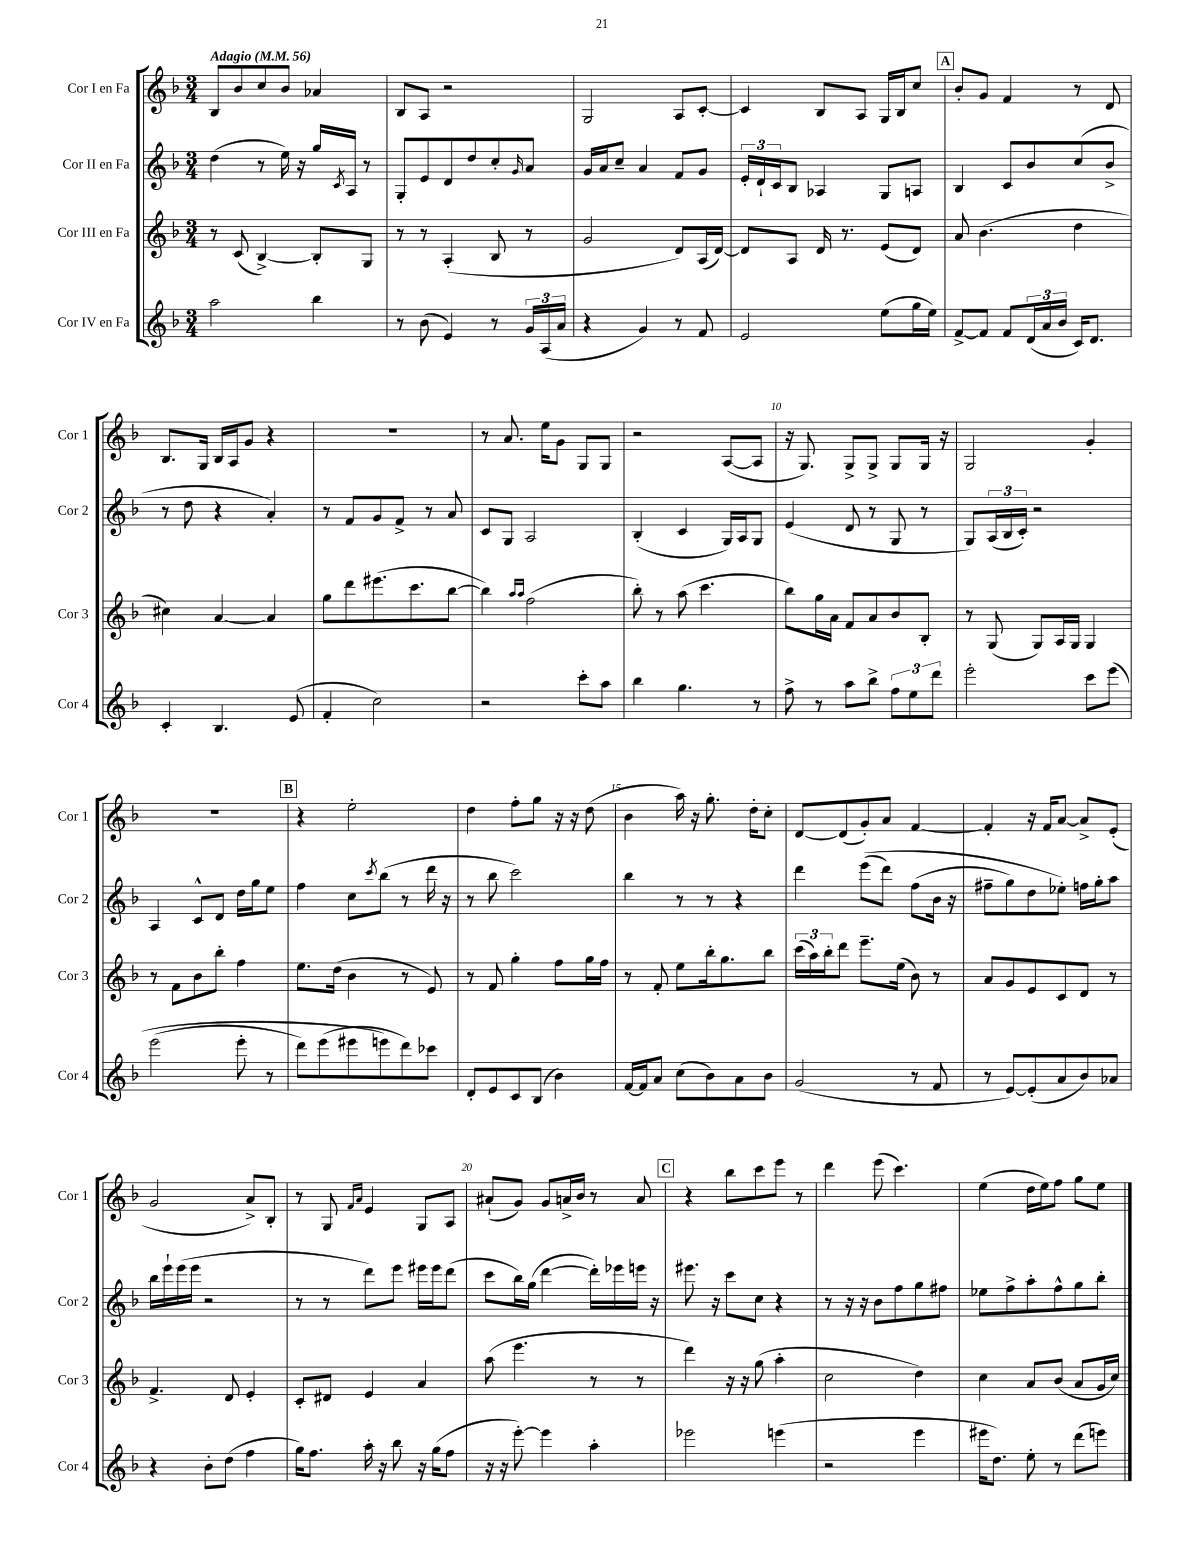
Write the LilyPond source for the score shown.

<<
\new StaffGroup <<
\new Staff = "s0" \with { instrumentName = "Cor I en Fa" shortInstrumentName = "Cor 1" } {
    \clef treble \key f \major \numericTimeSignature \time 3/4 \tempo "Adagio" 4 = 56
    bes8 bes'8 c''8 bes'8 aes'4 |
    bes8 a8 r2 |
    g2 a8 c'8~-. |
    c'4 bes8 a8 g16 bes16 c''8 |
    \mark \markup { \box "A" } bes'8-. g'8 f'4 r8 d'8 |
    bes8. g16 bes16 a16 g'8 r4 |
    R2. |
    r8 a'8. e''16 g'8 g8 g8 |
    r2 a8~( a8 |
    r16 g8.) g8-> g8-> g8 g16 r16 |
    g2 g'4-. |
    R2. |
    \mark \markup { \box "B" } r4 e''2-. |
    d''4 f''8-. g''8 r16 r16 d''8( |
    bes'4 a''16) r16 g''8.-. d''16-. c''8-. |
    d'8~ d'8( g'8-.) a'8 f'4~ |
    f'4-. r16 f'16 a'8~ a'8-> e'8-.( |
    g'2 a'8->) bes8-. |
    r8 g8 \grace { f'16 a'16 } e'4 g8 a8 |
    ais'8-!( g'8) g'8 a'16-> bes'16 r8 a'8 |
    \mark \markup { \box "C" } r4 bes''8 c'''8 e'''8 r8 |
    d'''4 e'''8( c'''4.) |
    e''4( d''16 e''16) f''8 g''8 e''8 \bar "|." |
}
\new Staff = "s1" \with { instrumentName = "Cor II en Fa" shortInstrumentName = "Cor 2" } {
    \clef treble \key f \major \numericTimeSignature \time 3/4
    d''4( r8 e''16) r16 g''16 \acciaccatura { c'8 } a16 r8 |
    g8-. e'8 d'8 d''8 c''8-. \grace { g'16 } a'8 |
    g'16 a'16 c''8-- a'4 f'8 g'8 |
    \tuplet 3/2 { e'16-. d'16-! c'16 } bes8 aes4 g8 a8 |
    \mark \markup { \box "A" } bes4 c'8 bes'8 c''8( bes'8-> |
    r8 d''8 r4 a'4-.) |
    r8 f'8 g'8 f'8-> r8 a'8 |
    c'8 g8 a2 |
    bes4-.( c'4 g16) a16 g8 |
    e'4( d'8 r8 g8 r8 |
    g8) \tuplet 3/2 { a16( bes16 c'16-.) } r2 |
    a4 c'8-^ d'8 d''16 g''16 e''8 |
    \mark \markup { \box "B" } f''4 c''8 \acciaccatura { c'''8 } bes''8( r8 d'''16 r16 |
    r8 bes''8 c'''2) |
    bes''4 r8 r8 r4 |
    d'''4 e'''8(\( d'''8) f''8( bes'16 r16 |
    fis''8-- g''8) d''8 ees''8-.\) f''16 g''16-. a''8 |
    bes''16 e'''16-! e'''16( e'''16 r2 |
    r8 r8 d'''8) e'''8 eis'''16 eis'''16 d'''8( |
    c'''8 bes''16) g''16( d'''4~ d'''16-.) ees'''16 e'''16 r16 |
    \mark \markup { \box "C" } eis'''8. r16 c'''8 c''8 r4 |
    r8 r16 r16 bes'8 f''8 g''8 fis''8 |
    ees''8 f''8-> a''8-. f''8-^ g''8 bes''8-. \bar "|." |
}
\new Staff = "s2" \with { instrumentName = "Cor III en Fa" shortInstrumentName = "Cor 3" } {
    \clef treble \key f \major \numericTimeSignature \time 3/4
    r8 c'8( bes4~->) bes8-. g8 |
    r8 r8 a4-.( bes8 r8 |
    g'2 d'8) a16( d'16~) |
    d'8 a8 d'16 r8. e'8( d'8) |
    \mark \markup { \box "A" } a'8 bes'4.( d''4 |
    cis''4) a'4~ a'4 |
    g''8 d'''8 eis'''8.( c'''8. bes''8~ |
    bes''4) \grace { a''16 a''16 } f''2( |
    bes''8-.) r8 a''8( c'''4. |
    bes''8) g''16 a'16 f'8 a'8 bes'8 bes8-. |
    r8 g8( g8) a16 g16 g4 |
    r8 f'8 bes'8 bes''8-. f''4 |
    \mark \markup { \box "B" } e''8. d''16( bes'4 r8 e'8) |
    r8 f'8 g''4-. f''8 g''16 f''16 |
    r8 f'8-. e''8 bes''16-. g''8. bes''8 |
    \tuplet 3/2 { c'''16( a''16) bes''16-. } d'''8 e'''8.-- e''16( bes'8) r8 |
    a'8 g'8 e'8 c'8 d'8 r8 |
    f'4.-> d'8 e'4-. |
    c'8-. dis'8 e'4 a'4 |
    a''8( e'''4. r8 r8 |
    \mark \markup { \box "C" } d'''4) r16 r16 g''8( a''4-. |
    c''2 d''4) |
    c''4 a'8 bes'8( a'8 g'16 c''16) \bar "|." |
}
\new Staff = "s3" \with { instrumentName = "Cor IV en Fa" shortInstrumentName = "Cor 4" } {
    \clef treble \key f \major \numericTimeSignature \time 3/4
    a''2 bes''4 |
    r8 bes'8( e'4) r8 \tuplet 3/2 { g'16 a16( a'16 } |
    r4 g'4) r8 f'8 |
    e'2 e''8( g''16 e''16) |
    \mark \markup { \box "A" } f'8~-> f'8 f'8 \tuplet 3/2 { d'16( a'16 bes'16 } c'16) d'8. |
    c'4-. bes4. e'8( |
    f'4-. c''2) |
    r2 c'''8-. a''8 |
    bes''4 g''4. r8 |
    f''8-> r8 a''8 bes''8-> \tuplet 3/2 { f''8 e''8 d'''8 } |
    e'''2-. c'''8 e'''8\( |
    e'''2( e'''8-. r8 |
    \mark \markup { \box "B" } d'''8) e'''8( eis'''8 e'''8\) d'''8) ces'''8 |
    d'8-. e'8 c'8 bes8( bes'4) |
    f'16~ f'16 a'8 c''8( bes'8) a'8 bes'8 |
    g'2( r8 f'8 |
    r8 e'8~) e'8-.( a'8 bes'8) aes'8 |
    r4 bes'8-. d''8( f''4 |
    g''16) f''8. a''16-. r16 bes''8 r16 g''16( f''8 |
    r16 r16 e'''8~-.) e'''4 a''4-. |
    \mark \markup { \box "C" } ees'''2 e'''4( |
    r2 e'''4 |
    eis'''16 d''8.) e''8-. r8 d'''8( e'''8) \bar "|." |
}
>>
>>
\layout { \context { \Score \override BarNumber.break-visibility = ##(#f #t #t) barNumberVisibility = #(every-nth-bar-number-visible 5) } }
